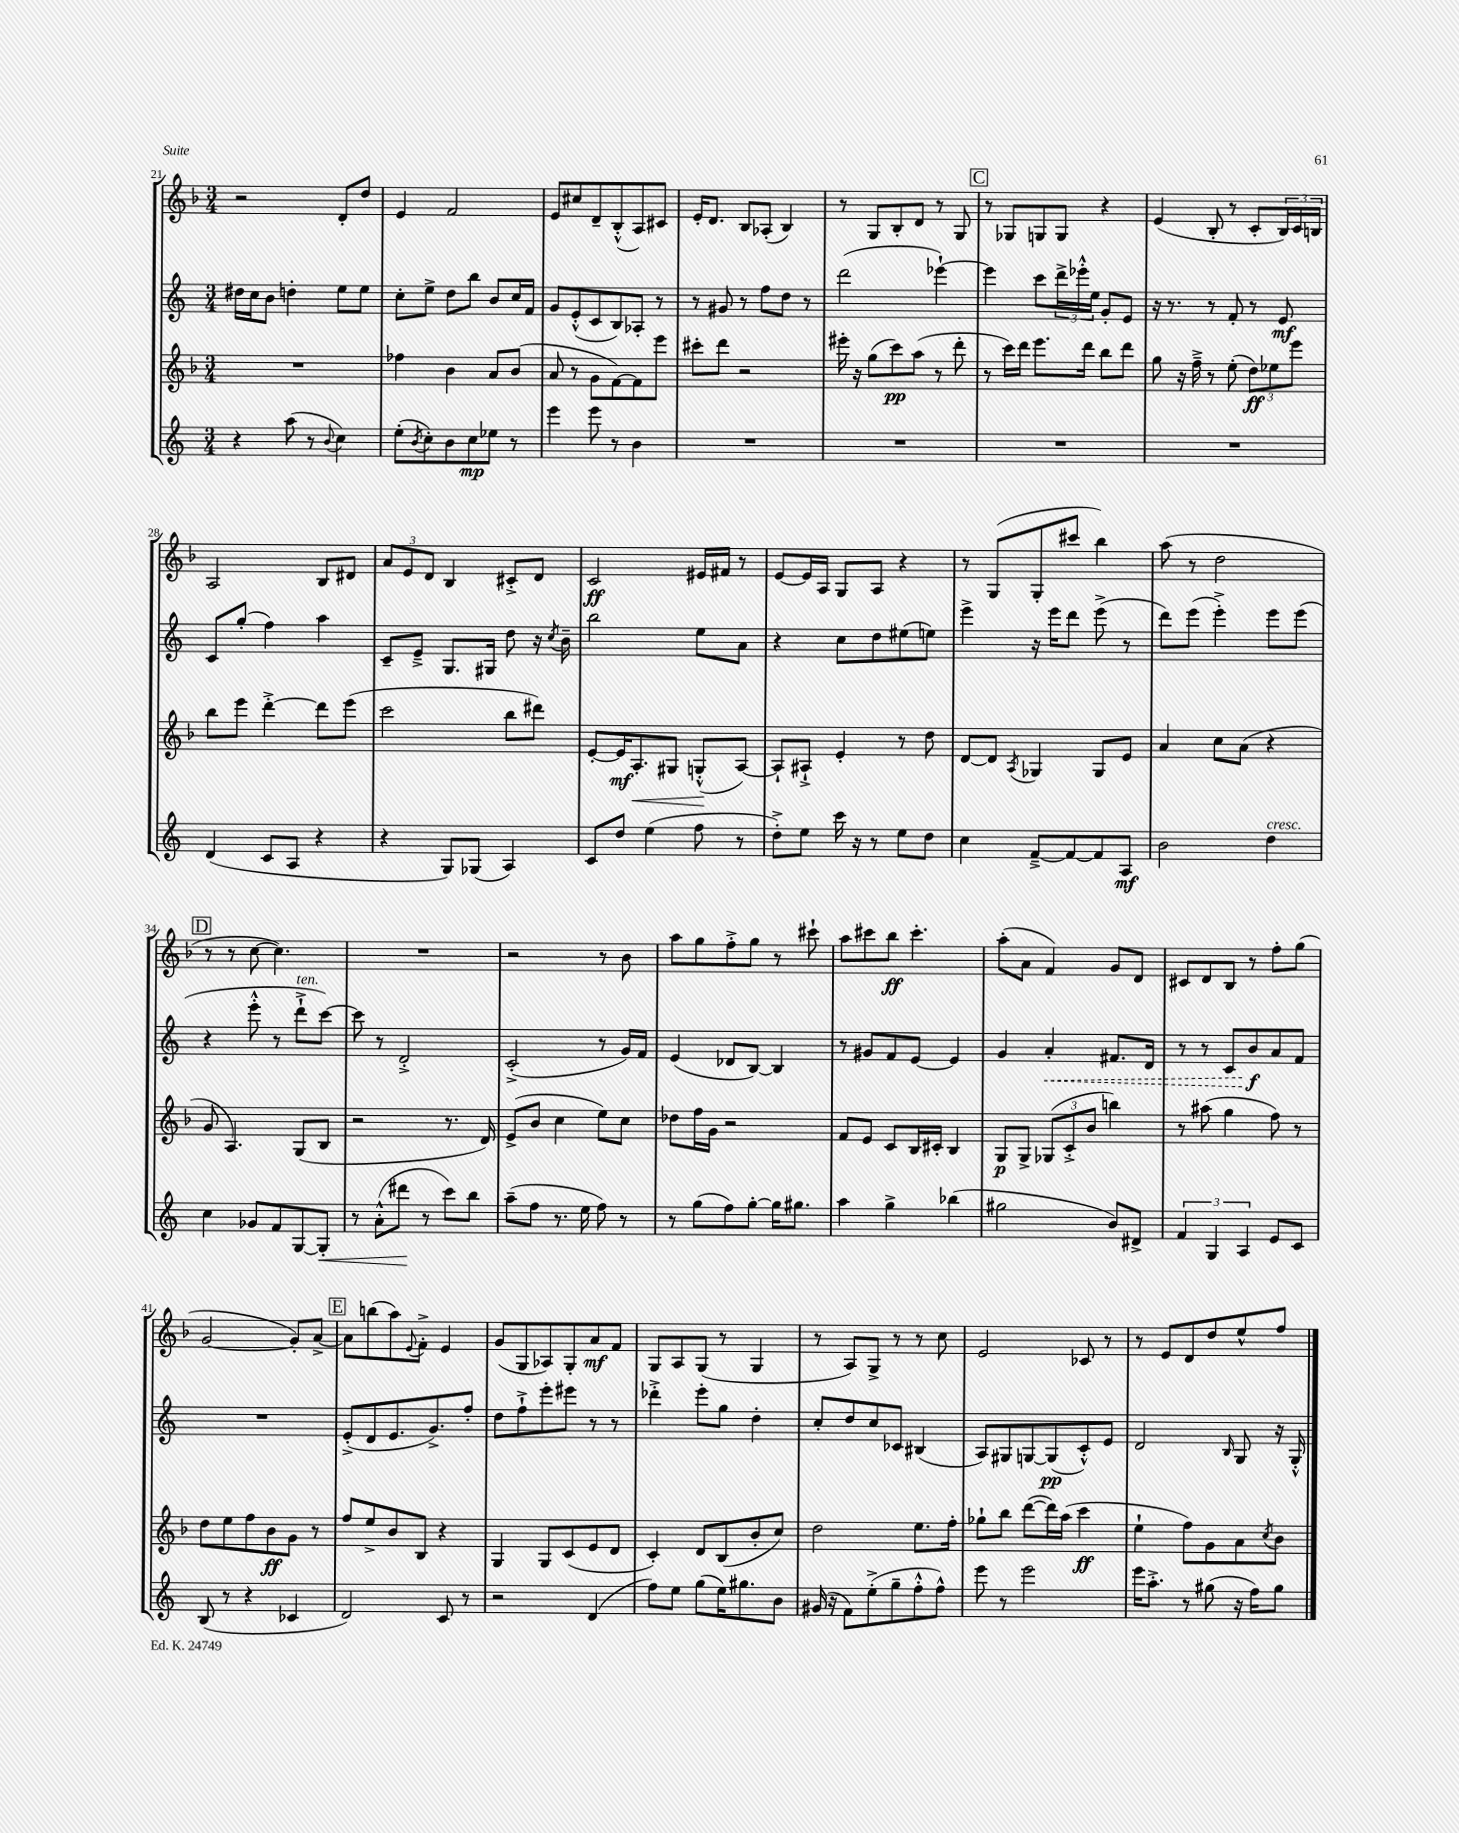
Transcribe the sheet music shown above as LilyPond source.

<<
\new StaffGroup <<
\new Staff = "s0" {
    \clef treble \key f \major \numericTimeSignature \time 3/4
    r2 d'8-. d''8 |
    e'4 f'2 |
    e'8 cis''8 d'8-- bes8-.-^( a8) cis'8 |
    e'16-. d'8. bes8 aes8-.( bes4) |
    r8 g8 bes8-. d'8 r8 g8 |
    \mark \markup { \box "C" } r8 ges8 g8 g8 r4 |
    e'4( bes8-. r8 c'8-. \tuplet 3/2 { bes16) c'16 b16 } |
    a2 bes8 dis'8 |
    \tuplet 3/2 { a'8 e'8 d'8 } bes4 cis'8-.-> d'8 |
    c'2\ff eis'16 fis'16 r8 |
    e'8~ e'16 a16 g8 a8 r4 |
    r8 g8( g8-. cis'''8 bes''4) |
    a''8( r8 d''2 |
    \mark \markup { \box "D" } r8 r8 c''8~ c''4.) |
    R2. |
    r2 r8 bes'8 |
    a''8 g''8 f''8-.-> g''8 r8 cis'''8-! |
    a''8 cis'''8 bes''8\ff cis'''4.-. |
    a''8-.( a'8 f'4) g'8 d'8 |
    cis'8 d'8 bes8 r8 f''8-. g''8( |
    g'2~ g'8-.) a'8~-> |
    \mark \markup { \box "E" } a'8 b''8( a''8) \appoggiatura { e'8 } f'8-.-> e'4 |
    g'8( g8 aes8) g8-. a'8\mf f'8 |
    g8 a8 g8( r8 g4 |
    r8 a8) g8-> r8 r8 c''8 |
    e'2 ces'8 r8 |
    r8 e'8 d'8 d''8 e''8-^ f''8 \bar "|." |
}
\new Staff = "s1" {
    \clef treble \key c \major \numericTimeSignature \time 3/4
    dis''16 c''16 b'8 d''4-. e''8 e''8 |
    c''8-. e''8-> d''8 b''8 b'8 c''16 f'16 |
    g'8 e'8-.-^( c'8 b8) aes8-. r8 |
    r8 gis'8 r8 f''8 d''8 r8 |
    d'''2( ees'''4~-!) |
    \mark \markup { \box "C" } ees'''4 c'''8 \tuplet 3/2 { d'''16-> ees'''16-.-^ e''16 } g'8-. e'8 |
    r16 r8. r8 f'8-. r8 e'8\mf |
    c'8 g''8-.( f''4) a''4 |
    c'8-- e'8---> g8. gis16 d''8 r16 \acciaccatura { c''8 } b'16-- |
    b''2 e''8 a'8 |
    r4 c''8 d''8 eis''8( e''8) |
    e'''4-> r16 e'''16 d'''8 e'''8->( r8 |
    d'''8) e'''8( e'''4-.->) e'''8 e'''8( |
    \mark \markup { \box "D" } r4 e'''8-.-^ r8 d'''8-!->^\markup { \italic "ten." } c'''8~) |
    c'''8 r8 d'2-.-> |
    c'2-.->( r8 g'16) f'16 |
    e'4( des'8 b8~) b4 |
    r8 gis'8 f'8 e'8~ e'4 |
    g'4 \once \override Hairpin.style = #'dashed-line a'4-.\< fis'8. d'16 |
    r8 r8 c'8 b'8\f\! a'8 f'8 |
    R2. |
    \mark \markup { \box "E" } e'8-.->( d'8 e'8. g'8.->) f''8-. |
    d''8 f''8-!-> e'''8-. eis'''8 r8 r8 |
    des'''4-.-> e'''8-. g''8 d''4-. |
    c''8-. d''8 c''8 ces'8 bis4( |
    a8) gis8 g8~ g8\pp( c'8-.-^) e'8 |
    d'2 \grace { b16 } g8 r16 g16-.-^ \bar "|." |
}
\new Staff = "s2" {
    \clef treble \key f \major \numericTimeSignature \time 3/4
    R2. |
    fes''4 bes'4 a'8 bes'8( |
    a'8 r8 g'8 f'8~) f'8 e'''8 |
    cis'''8-. d'''8 r2 |
    eis'''16-. r16 g''8( c'''8\pp) a''8( r8 d'''8-. |
    \mark \markup { \box "C" } r8 c'''16) d'''16 e'''8. d'''16 bes''8 d'''8 |
    g''8 r16 f''16---> r8 e''8-.( \tuplet 3/2 { d''8\ff) ees''8 e'''8 } |
    bes''8 e'''8 d'''4~-.-> d'''8 e'''8( |
    c'''2 bes''8 dis'''8) |
    e'8~-. e'16\mf a8.-.\< gis8 g8-.-^\!( a8~) |
    a8-! ais8-!-> e'4-. r8 d''8 |
    d'8~ d'8 \acciaccatura { a8 } ges4 ges8 e'8 |
    a'4 c''8 a'8( r4 |
    \mark \markup { \box "D" } g'8 a4.) g8( bes8 |
    r2 r8. d'16) |
    e'8->( bes'8 c''4 e''8) c''8 |
    des''8 f''16 g'16 r2 |
    f'8 e'8 c'8 bes16 cis'16-. bes4 |
    g8\p g8-> \tuplet 3/2 { ges8( c'8-.-> bes'8 } b''4) |
    r8 ais''8( g''4 f''8) r8 |
    d''8 e''8 f''8 bes'8\ff g'8 r8 |
    \mark \markup { \box "E" } f''8 e''8-> bes'8 bes8 r4 |
    g4 g8 c'8( e'8 d'8 |
    c'4-.) d'8 bes8( bes'8-. c''8) |
    d''2 e''8. f''16-. |
    ges''8-! bes''8 d'''8~( d'''16) a''16( c'''4\ff |
    e''4-! f''8) g'8 a'8 \acciaccatura { c''8 } bes'8 \bar "|." |
}
\new Staff = "s3" {
    \clef treble \key c \major \numericTimeSignature \time 3/4
    r4 a''8( r8 \appoggiatura { b'8 } c''4) |
    e''8-.( \acciaccatura { b'8 } c''8-.) b'8 c''8\mp ees''8 r8 |
    e'''4 e'''8 r8 b'4 |
    R2. |
    R2. |
    \mark \markup { \box "C" } R2. |
    R2. |
    d'4( c'8 a8 r4 |
    r4 g8) ges8( a4) |
    c'8 d''8 e''4( f''8 r8 |
    d''8-.->) e''8 c'''16 r16 r8 e''8 d''8 |
    c''4 f'8~---> f'8~ f'8 a8\mf |
    b'2 d''4^\markup { \italic "cresc." } |
    \mark \markup { \box "D" } c''4 ges'8 f'8 g8~ g8-.\< |
    r8 a'8-.-^( dis'''8\! r8 c'''8) b''8 |
    a''8--( f''8 r8. e''16 f''8) r8 |
    r8 g''8( f''8) g''8~-. g''16 gis''8. |
    a''4 g''4-> bes''4( |
    gis''2 b'8) dis'8-> |
    \tuplet 3/2 { f'4 g4 a4 } e'8 c'8 |
    b8( r8 r4 ces'4 |
    \mark \markup { \box "E" } d'2) c'8 r8 |
    r2 d'4( |
    f''8) e''8 g''8( e''16) gis''8. b'8 |
    gis'16( r16 f'8) e''8-.->( g''8-- f''8-.-^ f''8-^) |
    e'''8 r8 e'''2 |
    e'''16 a''8.-.-> r8 gis''8( r16 f''16) gis''8 \bar "|." |
}
>>
>>
\layout { \context { \Score currentBarNumber = #21 } }
